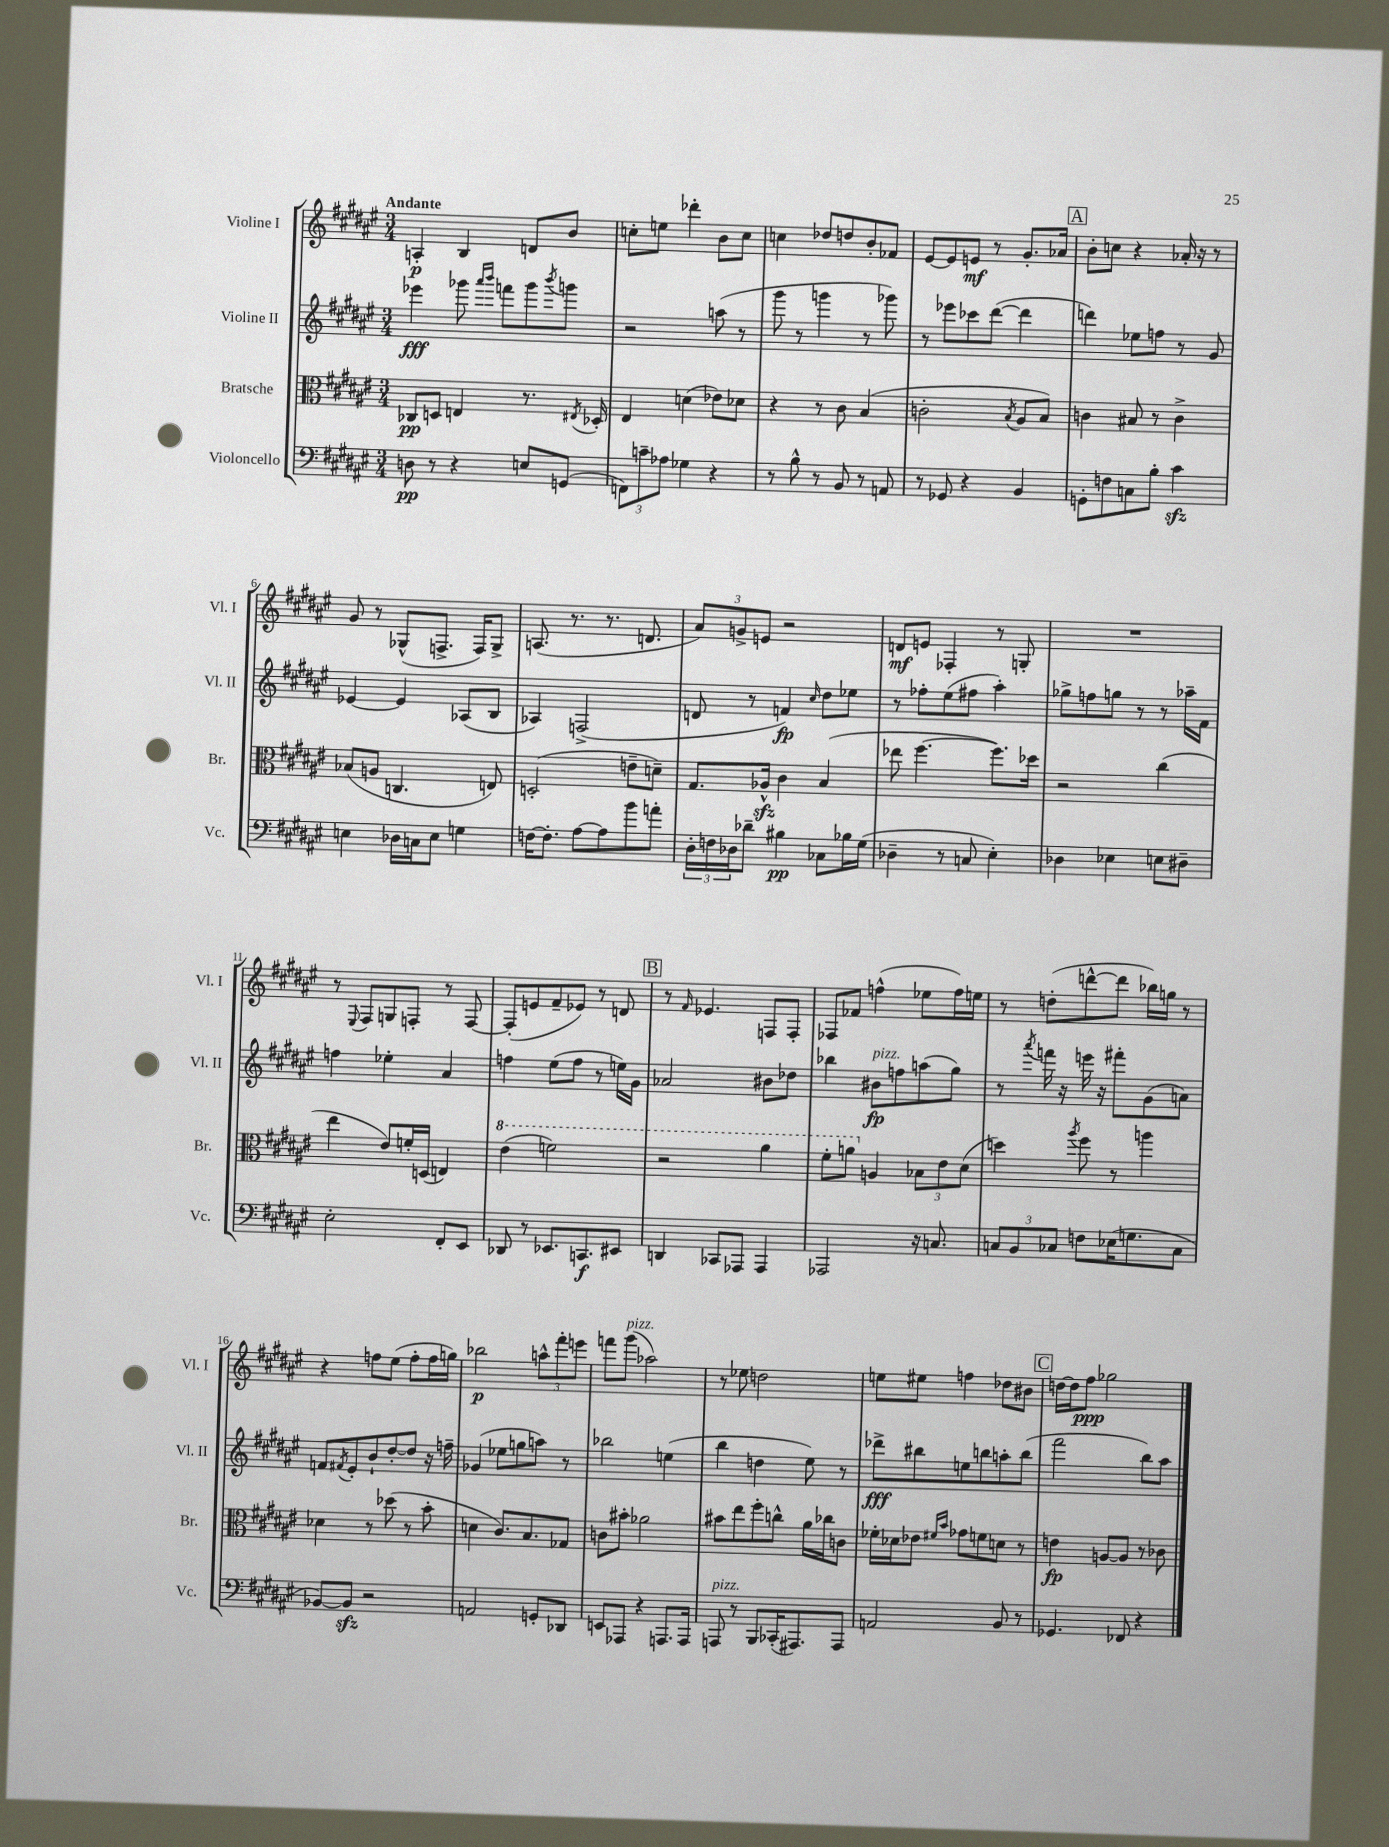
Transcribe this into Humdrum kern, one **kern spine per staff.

**kern	**dynam	**kern	**dynam	**kern	**dynam	**kern	**dynam
*part4	*part4	*part3	*part3	*part2	*part2	*part1	*part1
*staff4	*staff4	*staff3	*staff3	*staff2	*staff2	*staff1	*staff1
*I"Violoncello	*	*I"Bratsche	*	*I"Violine II	*	*I"Violine I	*
*I'Vc.	*	*I'Br.	*	*I'Vl. II	*	*I'Vl. I	*
*clefF4	*	*clefC3	*	*clefG2	*	*clefG2	*
*k[f#c#g#d#a#e#]	*	*k[f#c#g#d#a#e#]	*	*k[f#c#g#d#a#e#]	*	*k[f#c#g#d#a#e#]	*
*M3/4	*	*M3/4	*	*M3/4	*	*M3/4	*
=1	=1	=1	=1	=1	=1	=1	=1
!	!	!	!	!	!	!LO:TX:a:B:t=Andante	!
8Dn\	pp	8C-X/L	pp	4eee-X\	fff	4An'/	p
8r	.	8Dn/J	.	.	.	.	.
4r	.	4En/	.	8ggg-X\	.	4B/	.
.	.	.	.	16qqaaa#/LL	.	.	.
.	.	.	.	16qqbbb/JJ	.	.	.
.	.	.	.	8fffn\L	.	.	.
8En/L	.	8.r	.	8ggg-\	.	8dn/L	.
.	.	.	.	8qbbb/	.	.	.
(8GGn/J	.	.	.	8gggn\J	.	8b/J	.
.	.	8qE#X/	.	.	.	.	.
.	.	16D-X'/	.	.	.	.	.
=2	=2	=2	=2	=2	=2	=2	=2
12FFn\L)	.	4E#/	.	2r	.	8ccn'\L	.
12cn~\	.	.	.	.	.	.	.
.	.	.	.	.	.	8een\J	.
12A-X\J	.	.	.	.	.	.	.
4G-X\	.	(4dn\	.	.	.	4ddd-X'\	.
4r	.	8e-X\L)	.	(8aan\	.	8b\L	.
.	.	8d-X\J	.	8r	.	8cc\J	.
=3	=3	=3	=3	=3	=3	=3	=3
8r	.	4r	.	8ggg#\	.	4ccn\	.
8B^^\	.	.	.	8r	.	.	.
8r	.	8r	.	4gggn\	.	8dd-X/L	.
8BB/	.	8c#\	.	.	.	8ddn/	.
8r	.	(4B/	.	8r	.	8b'/	.
8AAn/	.	.	.	8ggg-X\)	.	8f-X/J	.
=4	=4	=4	=4	=4	=4	=4	=4
8r	.	2cn'\	.	8r	.	[8e#/L	.
8GG-X/	.	.	.	8eee-X\L	.	8e#/]	.
4r	.	.	.	8ccc-X\	.	8en/J	mf
.	.	.	.	([8ddd#\J	.	8r	.
.	.	8qB/	.	.	.	.	.
4BB/	.	8A#/L	.	4ddd#\]	.	8.g#'/L	.
.	.	8B/J)	.	.	.	.	.
.	.	.	.	.	.	16a-X/Jk	.
!!LO:REH:place=s1:t=A
=5	=5	=5	=5	=5	=5	=5	=5
8GGn'\L	.	4cn\	.	4dddn\)	.	8b'\L	.
8Fn\	.	.	.	.	.	8ccn\J	.
8Cn\	.	8B#X/	.	8ee-X\L	.	4r	.
8B'\J	.	8r	.	8ffn\J	.	.	.
4c#zz\	.	4c^\	.	8r	.	16a-X'/	.
.	.	.	.	.	.	16r	.
.	.	.	.	8g#/	.	8r	.
!!LO:LB:g=z
=6	=6	=6	=6	=6	=6	=6	=6
4En\	.	(8B-X/L	.	[4e-X/	.	8g#/	.
.	.	8An/J	.	.	.	8r	.
16D-X\LL	.	4.Cn/	.	4e-/]	.	(8G-X^^/L	.
16Cn\J	.	.	.	.	.	.	.
8E\J	.	.	.	.	.	8.Fn^/J	.
4Gn\	.	.	.	(8A-X/L	.	.	.
.	.	.	.	.	.	16F/KL)	.
.	.	8En/)	.	8B/J	.	8G-^/J	.
=7	=7	=7	=7	=7	=7	=7	=7
[16Fn\KL	.	(2Dn'/	.	4A-X/)	.	(8.An/	.
8.F'\J]	.	.	.	.	.	.	.
.	.	.	.	.	.	8.r	.
[8A#\L	.	.	.	(2Fn^/	.	.	.
8A#\]	.	.	.	.	.	8.r	.
8b\	.	8en~\L	.	.	.	.	.
.	.	.	.	.	.	8.dn/	.
8an'\J	.	8dn~\J)	.	.	.	.	.
=8	=8	=8	=8	=8	=8	=8	=8
24D#'\LL	.	8.G#/L	.	8dn/	.	12a#/L)	.
24Fn\	.	.	.	.	.	.	.
24D-X\J	.	.	.	.	.	12gn^/	.
8d-X~\J	.	.	.	8r	.	.	.
.	.	.	.	.	.	12en/J	.
.	.	16A-Xzz^^/Jk	.	.	.	.	.
4B#X\	pp	4c#\	.	4fn/)	fp	2r	.
.	.	.	.	16qqcc#/	.	.	.
8C-X\L	.	(4B/	.	8dd#\L	.	.	.
16B-X\L	.	.	.	8ee-X\J	.	.	.
(16G#\JJ	.	.	.	.	.	.	.
=9	=9	=9	=9	=9	=9	=9	=9
4D-X~\	.	8ee-X\	.	8r	.	8dn/L	mf
.	.	[4.ff#\	.	8ff-X'\L	.	8en/J	.
8r	.	.	.	(8ee#\	.	4F-X'/	.
8Cn/	.	.	.	8ff#X\J	.	.	.
4E#'\)	.	8.ff#\L])	.	4aa#'\)	.	8r	.
.	.	.	.	.	.	8Gn'/	.
.	.	16dd-X\Jk	.	.	.	.	.
=10	=10	=10	=10	=10	=10	=10	=10
4D-X\	.	2r	.	8gg-X^\L	.	2.r	.
.	.	.	.	8ffn\	.	.	.
4E-X\	.	.	.	8ggn\J	.	.	.
.	.	.	.	8r	.	.	.
8En\L	.	(4cc#\	.	8r	.	.	.
8D#X~\J	.	.	.	16aa-X~\LL	.	.	.
.	.	.	.	16f#\JJ	.	.	.
!!LO:LB:g=z
=11	=11	=11	=11	=11	=11	=11	=11
2E#'\	.	4ee#\	.	4ffn\	.	8r	.
.	.	.	.	.	.	8qqE#/	.
.	.	.	.	.	.	8F#/L	.
.	.	8e#/L)	.	4ee-X'\	.	8Gn/	.
.	.	16fn'/L	.	.	.	8Fn'/J	.
.	.	(16Dn/JJ	.	.	.	.	.
8FF#'/L	.	4En/)	.	4a#/	.	8r	.
8EE#/J	.	.	.	.	.	[8F/	.
=12	=12	=12	=12	=12	=12	=12	=12
*	*	*8va	*	*	*	*	*
8DD-X/	.	(4ee#\	.	4ffn\	.	(8F'/L]	.
8r	.	.	.	.	.	8en/	.
8.EE-X/L	.	2ffn\)	.	(8ee#\L	.	8f#~/	.
.	.	.	.	8ff\J	.	8e-X/J)	.
8.CCn/	f	.	.	.	.	.	.
.	.	.	.	8r	.	8r	.
8EE#X/J	.	.	.	16een\LL)	.	8dn/	.
.	.	.	.	16g#\JJ	.	.	.
!!LO:REH:place=s1:t=B
=13	=13	=13	=13	=13	=13	=13	=13
4DDn/	.	2r	.	2a-X/	.	8r	.
.	.	.	.	.	.	16qqf#/	.
.	.	.	.	.	.	4.e-X/	.
8CC-X/L	.	.	.	.	.	.	.
8AAA-X/J	.	.	.	.	.	.	.
4AAA-/	.	4aa#\	.	8b#X\L	.	8Fn/L	.
.	.	.	.	8dd-X\J	.	8F'/J	.
=14	=14	=14	=14	=14	=14	=14	=14
2AAA-X/	.	8ff#'\L	.	4bb-X\	.	8F-X/L	.
.	.	8aan\J	.	.	.	8f-X/J	.
*	*	*X8va	*	*	*	*	*
!	!	!	!	!LO:TX:a:i:t=pizz.	!	!	!
.	.	4An/	.	8b#X\L	fp	(4ffn^^\	.
.	.	.	.	8ffn\	.	.	.
16r	.	12B-X\L	.	(8aan\	.	8ee-X\L	.
8.Cn/	.	.	.	.	.	.	.
.	.	12e#\	.	.	.	.	.
.	.	.	.	8gg#\J)	.	16ff\L)	.
.	.	(12d#\J	.	.	.	.	.
.	.	.	.	.	.	16een\JJ	.
=15	=15	=15	=15	=15	=15	=15	=15
12Cn/L	.	4ddn\)	.	8r	.	8r	.
12BB/	.	.	.	.	.	.	.
.	.	.	.	8qaaa#/	.	.	.
.	.	.	.	16fffn\	.	(8ddn'\L	.
12C-X/J	.	.	.	.	.	.	.
.	.	.	.	16r	.	.	.
.	.	8qaa#/	.	.	.	.	.
8Fn\L	.	8ff#\	.	16eeen\	.	[8dddn^^\	.
.	.	.	.	16r	.	.	.
(16E-X\K	.	8r	.	8fff#X'\L	.	8ddd\J]	.
8.Gn\	.	.	.	.	.	.	.
.	.	4aan\	.	(8g#\	.	16bb-X\LL)	.
.	.	.	.	.	.	16ggn\JJ	.
8C-\J	.	.	.	8an\J)	.	8r	.
!!LO:LB:g=z
=16	=16	=16	=16	=16	=16	=16	=16
[8BB-X/L)	.	4d-X\	.	8fn/L	.	4r	.
.	.	.	.	8qf#X/	.	.	.
8BB-zz/J]	.	.	.	8e#'/	.	.	.
2r	.	8r	.	8b`/	.	8ffn\L	.
.	.	(8dd-X\	.	[8dd#'/	.	(8ee#\J	.
.	.	8r	.	8dd#/J]	.	8ff'\L	.
.	.	8b'\	.	16r	.	16ff\L	.
.	.	.	.	16ffn~\	.	16ggn\JJ)	.
=17	=17	=17	=17	=17	=17	=17	=17
2AAn/	.	4dn\	.	(4g-X/	.	2bb-X\	p
.	.	8.c#/L)	.	8ee-X\L	.	.	.
.	.	.	.	8ggn\	.	.	.
.	.	8.B/	.	.	.	.	.
8GGn'/L	.	.	.	8aan\J)	.	12aan^^\L	.
.	.	.	.	.	.	12fff#'\	.
8DD-X/J	.	8G-X/J	.	8r	.	.	.
.	.	.	.	.	.	12eeen\J	.
=18	=18	=18	=18	=18	=18	=18	=18
8EEn/L	.	8cn\L	.	2bb-X\	.	8fffn\L	.
!	!	!	!	!	!	!LO:TX:a:i:t=pizz.	!
8AAA-X/J	.	8b#X'\J	.	.	.	(8ggg#\J	.
4r	.	2a-X\	.	.	.	2aa-X\)	.
8.AAAn/L	.	.	.	(4een\	.	.	.
16AAA/Jk	.	.	.	.	.	.	.
=19	=19	=19	=19	=19	=19	=19	=19
!LO:TX:a:i:t=pizz.	!	!	!	!	!	!	!
8AAAn/	.	8b#X\L	.	4bb\	.	8r	.
8r	.	8ee#\	.	.	.	8ee-X\	.
8BBB/L	.	8ff#'\	.	4ddn\	.	2ddn\	.
(16CC-X'/K	.	8ccn^^\J	.	.	.	.	.
8.AAA#X/)	.	.	.	.	.	.	.
.	.	16a#\LL	.	8ee#\)	.	.	.
.	.	16cc-X\J	.	.	.	.	.
8AAA#/J	.	8cn\J	.	8r	.	.	.
=20	=20	=20	=20	=20	=20	=20	=20
2AAn/	.	16f-X'\LL	.	8ddd-X^\L	fff	8een\L	.
.	.	16d-X\J	.	.	.	.	.
.	.	8e-X\J	.	8bb#X\	.	8ee#X\J	.
.	.	16qqf#X/LL	.	.	.	.	.
.	.	16qqb/JJ	.	.	.	.	.
.	.	8g-X\L	.	8een\	.	4ffn\	.
.	.	8fn\	.	8bbn\	.	.	.
8BB/	.	8dn\J	.	8aan'\	.	8dd-X\L	.
8r	.	8r	.	(8bb\J	.	8b#X\J	.
!!LO:REH:place=s1:t=C
=21	=21	=21	=21	=21	=21	=21	=21
4.GG-X/	.	4en\	fp	2fff#\	.	[16ddn\LL	.
.	.	.	.	.	.	16dd\J]	.
.	.	.	.	.	.	8ff#\J	ppp
.	.	[8An/L	.	.	.	2gg-X\	.
8FF-X/	.	8A/J]	.	.	.	.	.
4r	.	8r	.	8bb\L)	.	.	.
.	.	8c-X\	.	8aa#\J	.	.	.
==	==	==	==	==	==	==	==
*-	*-	*-	*-	*-	*-	*-	*-
